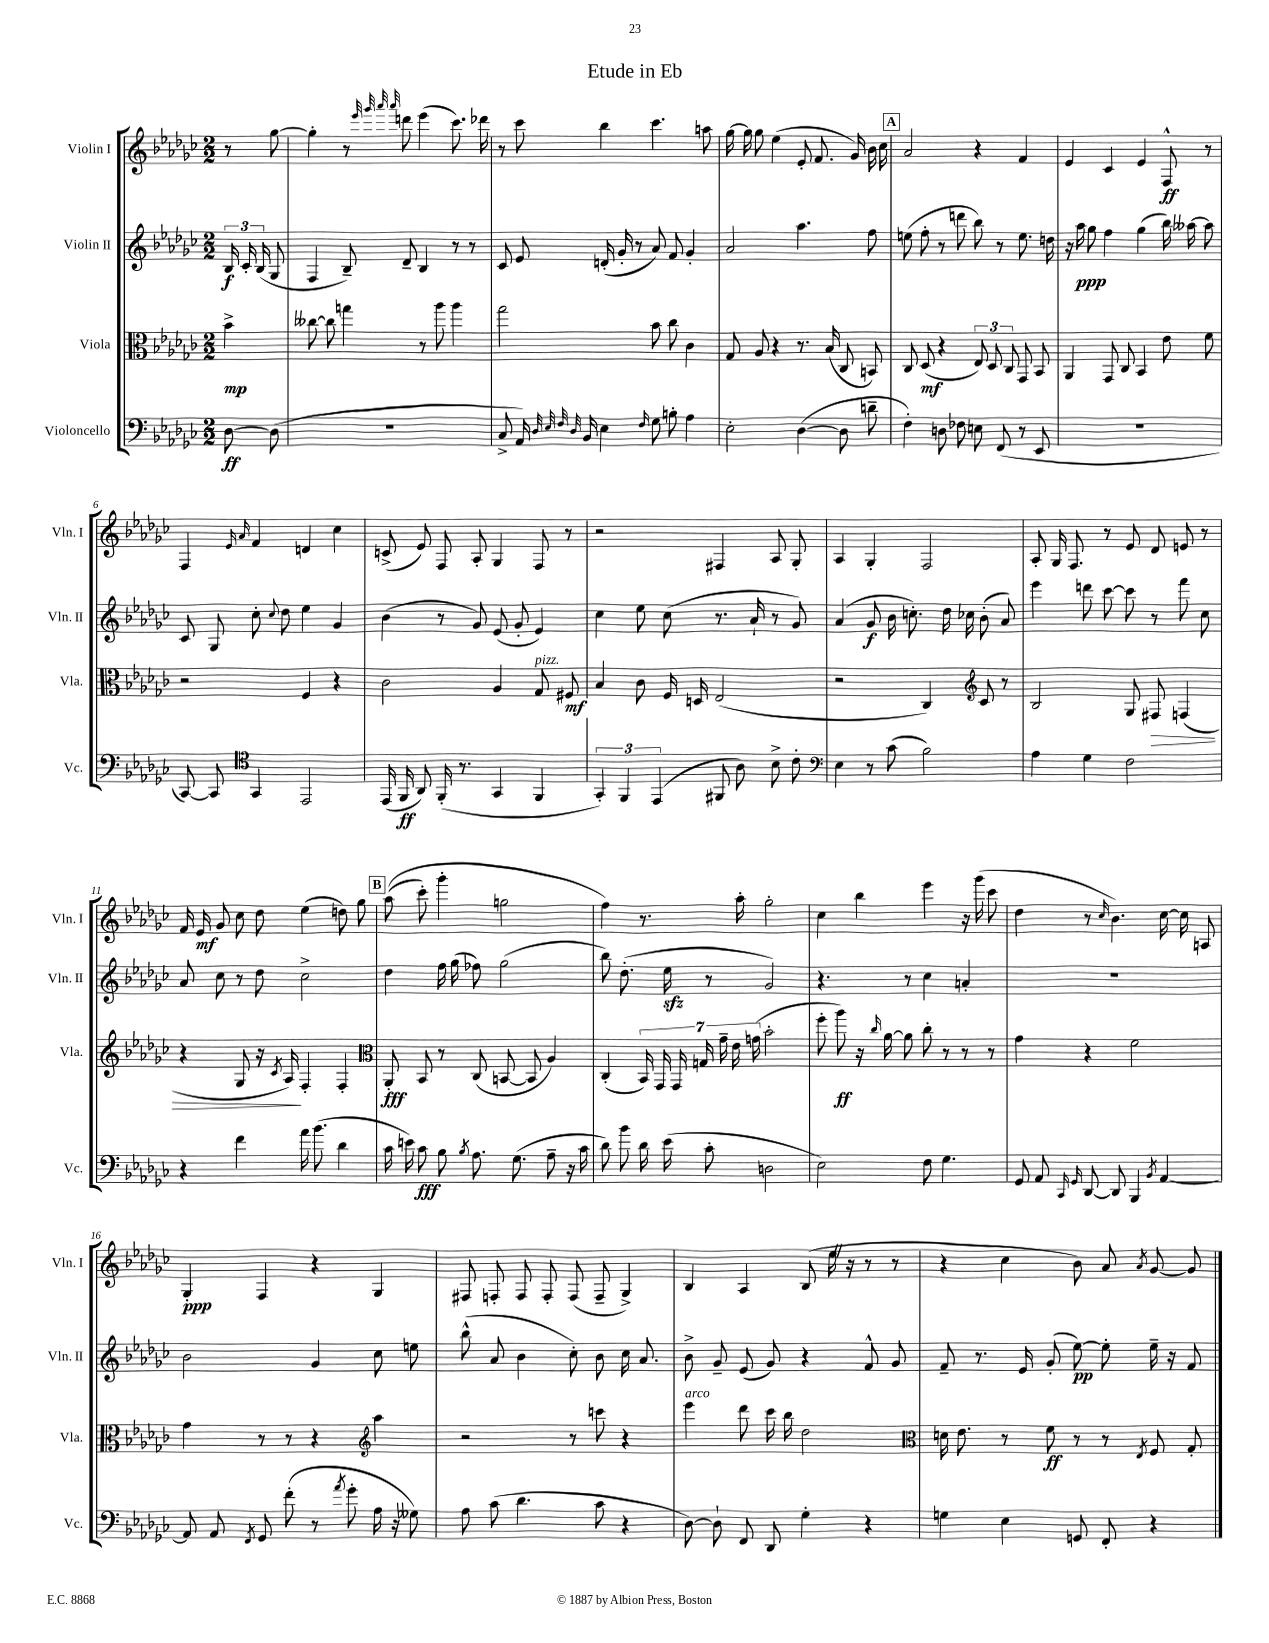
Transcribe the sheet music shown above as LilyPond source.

\header { title = "Etude in Eb" }
<<
\new StaffGroup <<
\new Staff = "s0" \with { instrumentName = "Violin I" shortInstrumentName = "Vln. I" } {
    \clef treble \key ges \major \numericTimeSignature \time 2/2 \partial 4
    \autoBeamOff r8 ges''8~ |
    ges''4-. r8 \grace { ees'''32 ges'''32 aes'''32 aes'''32 } d'''8 ees'''4( ces'''8.) des'''16 |
    r8 ces'''8 bes''4 ces'''4. a''8 |
    ges''16~ ges''16 ges''8 ees''4( ees'8-. f'8. ges'16) bes'16 ces''16 |
    \mark \markup { \box "A" } aes'2 r4 f'4 |
    ees'4 ces'4 ees'4 f8-^\ff r8 |
    f4 \grace { ees'16 aes'16 } f'4 d'4 ces''4 |
    c'8->( ees'8) f8 aes8-. ges4 f8 r8 |
    r2 fis4 aes8 ges8-. |
    aes4 ges4-. f2 |
    aes8-. ges16 f8. r8 ees'8 des'8 e'8 r8 |
    f'16 ees'16\mf ges'8 ces''8 des''8 ees''4( d''8) ges''8 |
    \mark \markup { \box "B" } aes''8(\( ces'''8-.) ges'''4-. g''2 |
    f''4\) r8. aes''16-. ges''2-. |
    ces''4 bes''4 ees'''4 r16 ges'''16( ces'''8 |
    des''4 r8 \grace { ces''16 } bes'4.) ces''16~ ces''16 a8 |
    ges4-.\ppp f4 r4 ges4 |
    fis8 f8-. f8 f8-. f8( f8-- ges4->) |
    bes4 aes4 bes8( ees''16 \once \override BreathingSign.text = \markup { \musicglyph "scripts.caesura.straight" } \breathe r16 r8 r8 |
    r4 ces''4 bes'8) aes'8 \acciaccatura { aes'8 } ges'8~ ges'8 \bar "|." |
}
\new Staff = "s1" \with { instrumentName = "Violin II" shortInstrumentName = "Vln. II" } {
    \clef treble \key ges \major \numericTimeSignature \time 2/2 \partial 4
    \autoBeamOff \tuplet 3/2 { bes16\f ces'16-. bes16( } ges8 |
    f4 bes8--) des'8-- bes4 r8 r8 |
    ces'8 ees'8 d'16-.( ges'16-. r8 aes'8) f'8 ges'4-. |
    aes'2 aes''4. f''8 |
    \mark \markup { \box "A" } e''8( f''8-. r8 d'''8 bes''8) r8 e''8. d''16 |
    r16 aes''16\ppp ges''8 f''4 ges''4( bes''16) aeses''16~ aeses''8 |
    ces'8 ges8 ces''8-. \appoggiatura { ces''8 } des''8 ees''4 ges'4 |
    bes'4( r8 ges'8) ees'8( ges'8-. ees'4) |
    ces''4 ees''8 ces''8( r8. aes'16-! r8 ges'8) |
    aes'4( ges'8\f bes'16 c''8.-.) des''16 ces''16 bes'8-.( aes'8) |
    ees'''4 d'''8 ces'''8~ ces'''8 r8 f'''8 ces''8 |
    aes'8 ces''8 r8 des''8 ces''2-> |
    \mark \markup { \box "B" } des''4 f''16 ges''16( fes''8) ges''2( |
    bes''8) des''8.-.( ees''16\sfz r8 ges'2) |
    r4. r8 ces''4 a'4-. |
    R1 |
    bes'2 ges'4 ces''8 e''8 |
    bes''8-^( aes'8 bes'4 ces''8-.) bes'8 ces''16 aes'8. |
    bes'8-> ges'8-- ees'8( ges'8) r4 f'8-^ ges'8 |
    f'8-- r8. ees'16 ges'8-.( ees''8~\pp) ees''8-. ees''16-- r16 f'8 \bar "|." |
}
\new Staff = "s2" \with { instrumentName = "Viola" shortInstrumentName = "Vla." } {
    \clef alto \key ges \major \numericTimeSignature \time 2/2 \partial 4
    \autoBeamOff bes'4->\mp |
    ceses''8~ ceses''8 g''4 r8 aes''8 aes''4 |
    ges''2 bes'8 ces''8 ces'4 |
    ges8 aes8 r4 r8. bes16( ces8 b,8) |
    \mark \markup { \box "A" } ces8 des8\mf( r4 \tuplet 3/2 { ees8) des8 ces8 } ges,8 bes,8 |
    aes,4 ges,8 ces8 bes,4 ees'8 f'8 |
    r2 f4 r4 |
    ces'2 aes4 ges8^\markup { \italic "pizz." } fis8\mf |
    bes4 ces'8 f16 d16 ees2( |
    r2 ces4) \clef treble ces'8 r8 |
    bes2 ges8 fis8\> f4( |
    r4 ges8 r16 \acciaccatura { ces'8 } aes16\!) f4-. f4-. |
    \mark \markup { \box "B" } \clef alto aes,8-.\fff bes,8 r8 ces8( b,8~ b,8 aes4) |
    ces4-.( \tuplet 7/4 { bes,16) ges,16 ges,16 g16 ges'16-- ees'16 g'16( } bes'2-. |
    f''8-. aes''8\ff) r16 \grace { ces''16 } aes'16~ aes'8 ces''8-. r8 r8 r8 |
    ges'4 r4 f'2 |
    ges'4 r8 r8 r4 \clef treble aes''4 |
    r2 r8 c'''8 r4 |
    ees'''4^\markup { \italic "arco" } des'''8 ces'''16 bes''16 des''2 |
    \clef alto d'16 ees'8. r8 f'8\ff r8 r8 \acciaccatura { ees8 } f8 ges8-. \bar "|." |
}
\new Staff = "s3" \with { instrumentName = "Violoncello" shortInstrumentName = "Vc." } {
    \clef bass \key ges \major \numericTimeSignature \time 2/2 \partial 4
    \autoBeamOff des8~\ff des8( |
    R1 |
    ces8-> aes,16) \grace { des32 ees32 f32 des32 } bes,16 ees4 \grace { f16 } ges8 b8-. aes4 |
    ees2-. des4~( des8 d'8-- |
    \mark \markup { \box "A" } f4-.) d8 fes8 e8 f,8( r8 ees,8 |
    R1 |
    ces,8~) ces,8 \clef tenor ges,4 ees,2 |
    ees,16( f,16\ff aes,8) f,16-.( r8. ges,4 f,4 |
    \tuplet 3/2 { ges,4-.) f,4 ees,4( } fis,8 aes8) bes8-> ces'8-. |
    \clef bass ees4 r8 ces'8( bes2) |
    aes4 ges4 f2 |
    r4 f'4 aes'16 bes'8.( des'4 |
    \mark \markup { \box "B" } ces'16 e'16) ces'8\fff bes8 \acciaccatura { bes8 } aes8. ges8.( aes8-- r16 ces'16 |
    des'8) bes'8 des'16 ees'16( ces'8-. d2 |
    ees2) f8 ges4. |
    ges,8 aes,8 \grace { ces,16 ges,16 } des,8~ des,8 bes,,4 \acciaccatura { bes,8 } aes,4~ |
    aes,8 aes,8 \acciaccatura { f,8 } ges,8 f'8-.( r8 \acciaccatura { aes'8 } ges'8-. aes16 r16 geses8) |
    aes8 ces'8( des'4. ces'8 r4 |
    des8~) des8-! f,8 des,8 ges4-. r4 |
    g4 ees4 g,8 f,8-. r4 \bar "|." |
}
>>
>>
